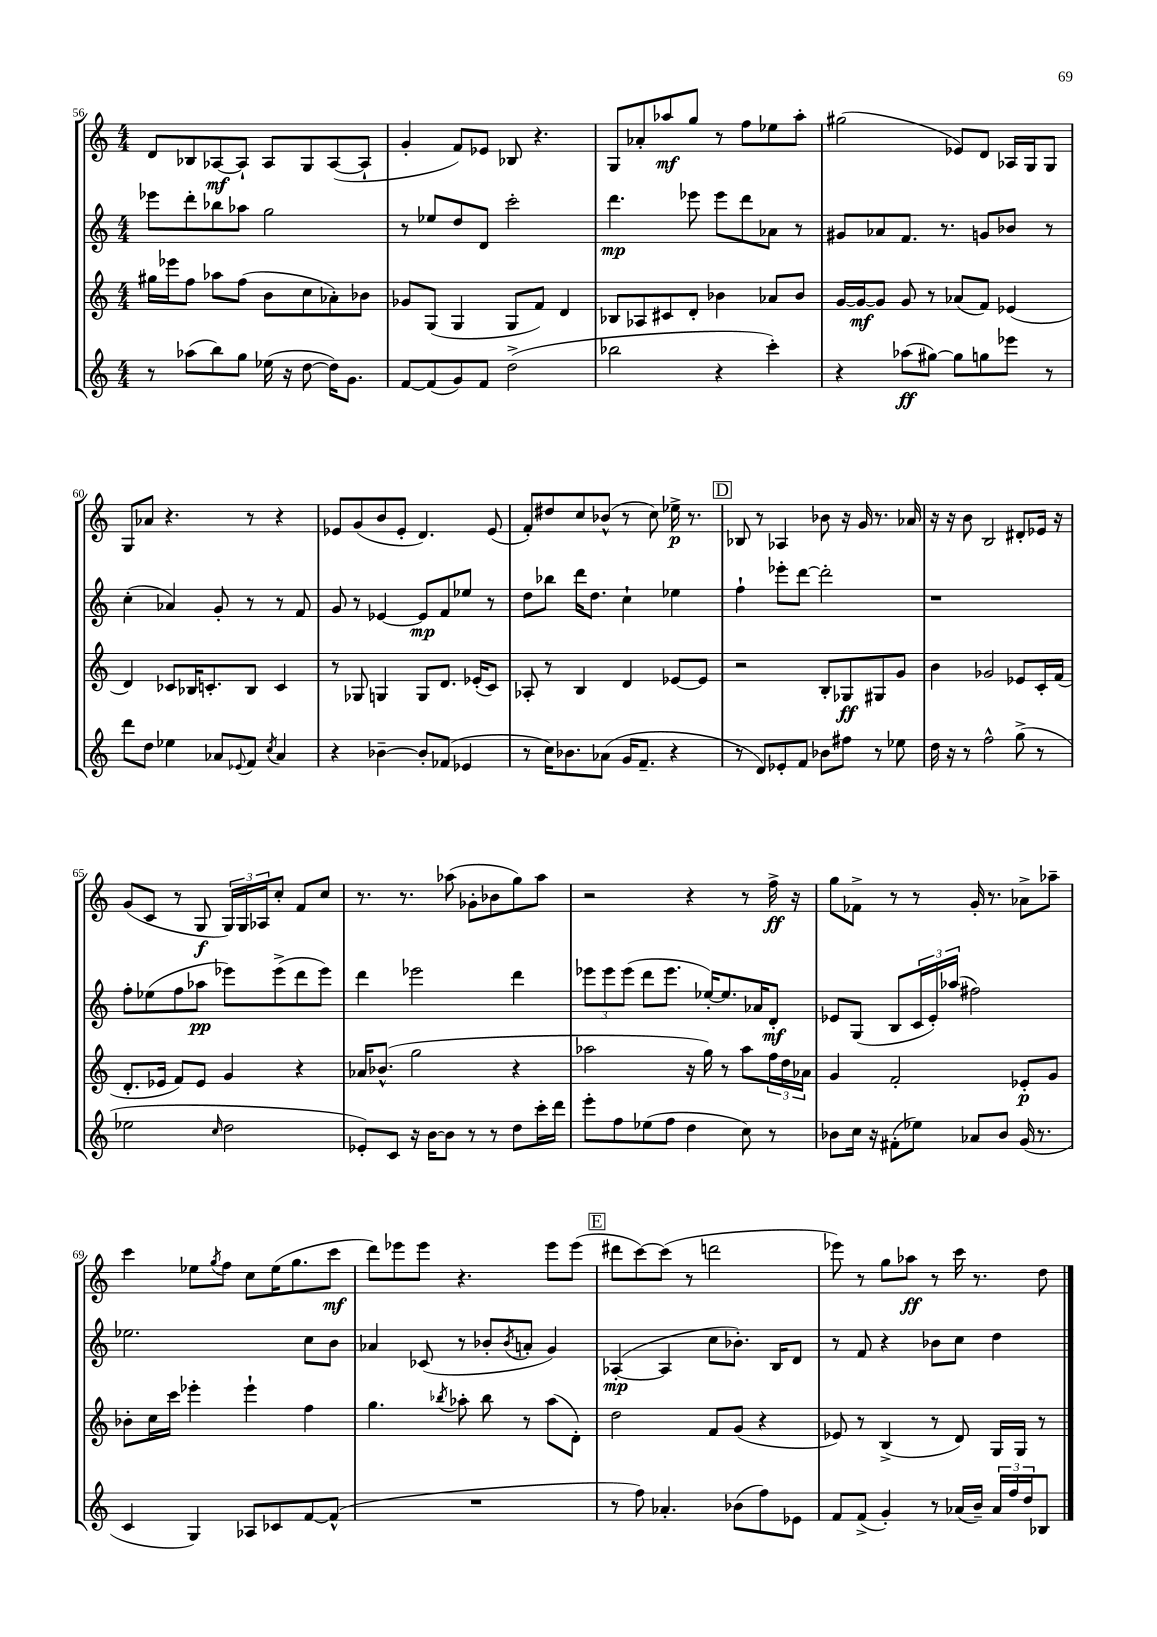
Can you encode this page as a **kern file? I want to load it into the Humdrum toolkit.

**kern	**kern	**kern	**kern
*staff4	*staff3	*staff2	*staff1
*clefG2	*clefG2	*clefG2	*clefG2
*k[]	*k[]	*k[]	*k[]
*M4/4	*M4/4	*M4/4	*M4/4
8r	16gg#	8eee-	8d
.	16eee-	.	.
(8aa-	8ff	8ddd'	8B-
8bb)	8aa-	8bb-	[8A-
8gg	(8ff	8aa-	8A-`]
(16ee-	8b	2gg	8A-
16r	.	.	.
[8dd	8cc	.	8G
16dd])	8a-')	.	([8A-
8.g	.	.	.
.	8b-	.	8A-`]
=	=	=	=
[8f	8g-	8r	4g'
(8f]	(8G	8ee-	.
8g)	4G	8dd	8f)
8f	.	8d	8e-
(2dd^	8G	2ccc'	8B-
.	8f)	.	4.r
.	4d	.	.
=	=	=	=
2bb-	8B-	4.ddd	8G
.	8A-	.	8a-'
.	8c#	.	8aa-
.	8d'	8eee-	8gg
4r	4b-	8eee-	8r
.	.	8ddd	8ff
4ccc')	8a-	8a-	8ee-
.	8b-	8r	8aa-'
=	=	=	=
4r	[16g	8g#	(2gg#
.	16g_	.	.
.	8g]	8a-	.
(8aa-	8g	8.f	.
[8gg#)	8r	.	.
.	.	8.r	.
8gg#]	(8a-	.	8e-)
8gg	8f)	8g	8d
8eee-	(4e-	8b-	16A-
.	.	.	16G
8r	.	8r	8G
=	=	=	=
8ddd	4d)	(4cc'	8G
8dd	.	.	8a-
4ee-	8c-	4a-)	4.r
.	16B-	.	.
.	8.c'	.	.
8a-	.	8g'	.
8qqe-	.	.	.
8f	8B-	8r	8r
8qcc	.	.	.
4a-	4c	8r	4r
.	.	8f	.
=	=	=	=
4r	8r	8g	8e-
.	8G-	8r	(8g
[4b-~	4G	[4e-	8b
.	.	.	8e-'
8b-']	8G	8e-]	4.d)
(8f-	8.d	8f	.
4e-	.	8ee-	.
.	(16e-'	.	.
.	8c)	8r	(8e-
=	=	=	=
8r	8A-'	8dd	8f')
16cc)	8r	8bb-	8dd#
8.b-	.	.	.
.	4B	16ddd	8cc
.	.	8.dd	.
(8a-	.	.	(8b-^^
16g	4d	4cc`	8r
8.f~	.	.	.
.	.	.	8cc)
4r	[8e-	4ee-	16ee-^
.	.	.	8.r
.	8e-]	.	.
=	=	=	=
8r	2r	4ff`	8B-
8d)	.	.	8r
8e-'	.	8eee-'	4A-
8f	.	[8ddd	.
8b-	8B'	2ddd']	8b-
8ff#	8G-	.	16r
.	.	.	16g
8r	8G#	.	8.r
8ee-	8g	.	.
.	.	.	16a-
=	=	=	=
16dd	4b	1r	16r
16r	.	.	16r
8r	.	.	8b
2ff^^	2g-	.	2B
(8gg^	8e-	.	8d#'
8r	16c'	.	16e-
.	(16f	.	16r
=	=	=	=
2ee-	8.d'	8ff'	(8g
.	.	(8ee-	8c
.	16e-	.	.
.	8f)	8ff	8r
.	8e-	8aa-	8G
16qqcc	.	.	.
2dd	4g	8eee-)	24G)
.	.	.	24G
.	.	.	24A-
.	.	(8eee-^	8cc'
.	4r	8ddd	8f
.	.	8eee-)	8cc
=	=	=	=
8e-')	16a-	4ddd	8.r
.	(8.b-^^	.	.
8c	.	.	.
.	.	.	8.r
16r	2gg	2eee-	.
[16b	.	.	.
8b]	.	.	(8aa-
8r	.	.	8g-'
8r	.	.	8b-
8dd	4r	4ddd	8gg)
16ccc'	.	.	8aa-
16ddd	.	.	.
=	=	=	=
8eee'	2aa-	12eee-	2r
.	.	12eee-	.
8ff	.	.	.
.	.	(12eee-	.
(8ee-	.	8ddd	.
8ff	.	8.eee-	.
4dd	16r	.	4r
.	16gg)	[16ee-')	.
.	8r	8.ee-]	.
8cc)	8aa-	.	8r
.	.	16a-	.
8r	24ff	8d'	16ff^
.	24dd	.	.
.	.	.	16r
.	24a-	.	.
=	=	=	=
8b-	4g	8e-	8gg
16cc	.	(8G	8f-^
16r	.	.	.
(8f#'	2f'	8B	8r
8ee-)	.	24c	8r
.	.	24e-')	.
.	.	(24aa-	.
8a-	.	2ff#)	16g'
.	.	.	8.r
8b-	.	.	.
(16g	8e-'	.	8a-^
8.r	.	.	.
.	8g	.	8aa-~
=	=	=	=
4c	8b-'	2.ee-	4ccc
.	16cc	.	.
.	16ccc	.	.
4G)	4eee-'	.	8ee-
.	.	.	8qgg
.	.	.	8ff
8A-	4eee-`	.	8cc
8c-	.	.	(16ee-
.	.	.	8.gg
[8f	4ff	8cc	.
(8f^^]	.	8b	8ccc
=	=	=	=
1r	4.gg	4a-	8ddd)
.	.	.	8eee-
.	.	(8c-	8eee-
.	8qbb-	.	.
.	8aa-'	8r	4.r
.	8bb-	8b-'	.
.	.	8qb-	.
.	8r	8a'	.
.	(8aa-	4g)	8eee-
.	8d')	.	(8eee-
=	=	=	=
8r	2dd	([4A-'	8ddd#
8ff)	.	.	[8ccc)
4.a-'	.	4A-]	(8ccc]
.	.	.	8r
.	8f	8cc	2ddd
(8b-	(8g	8.b-')	.
8ff)	4r	.	.
.	.	16B	.
8e-	.	8d	.
=	=	=	=
8f	8e-)	8r	8eee-)
(8f^	8r	8f	8r
4g')	(4B^	4r	8gg
.	.	.	8aa-
8r	8r	8b-	8r
(16a-	8d)	8cc	16ccc
16b~)	.	.	8.r
24a-	16G	4dd	.
24ff	.	.	.
.	16G	.	.
24dd	.	.	.
8B-	8r	.	8dd
==	==	==	==
*-	*-	*-	*-
